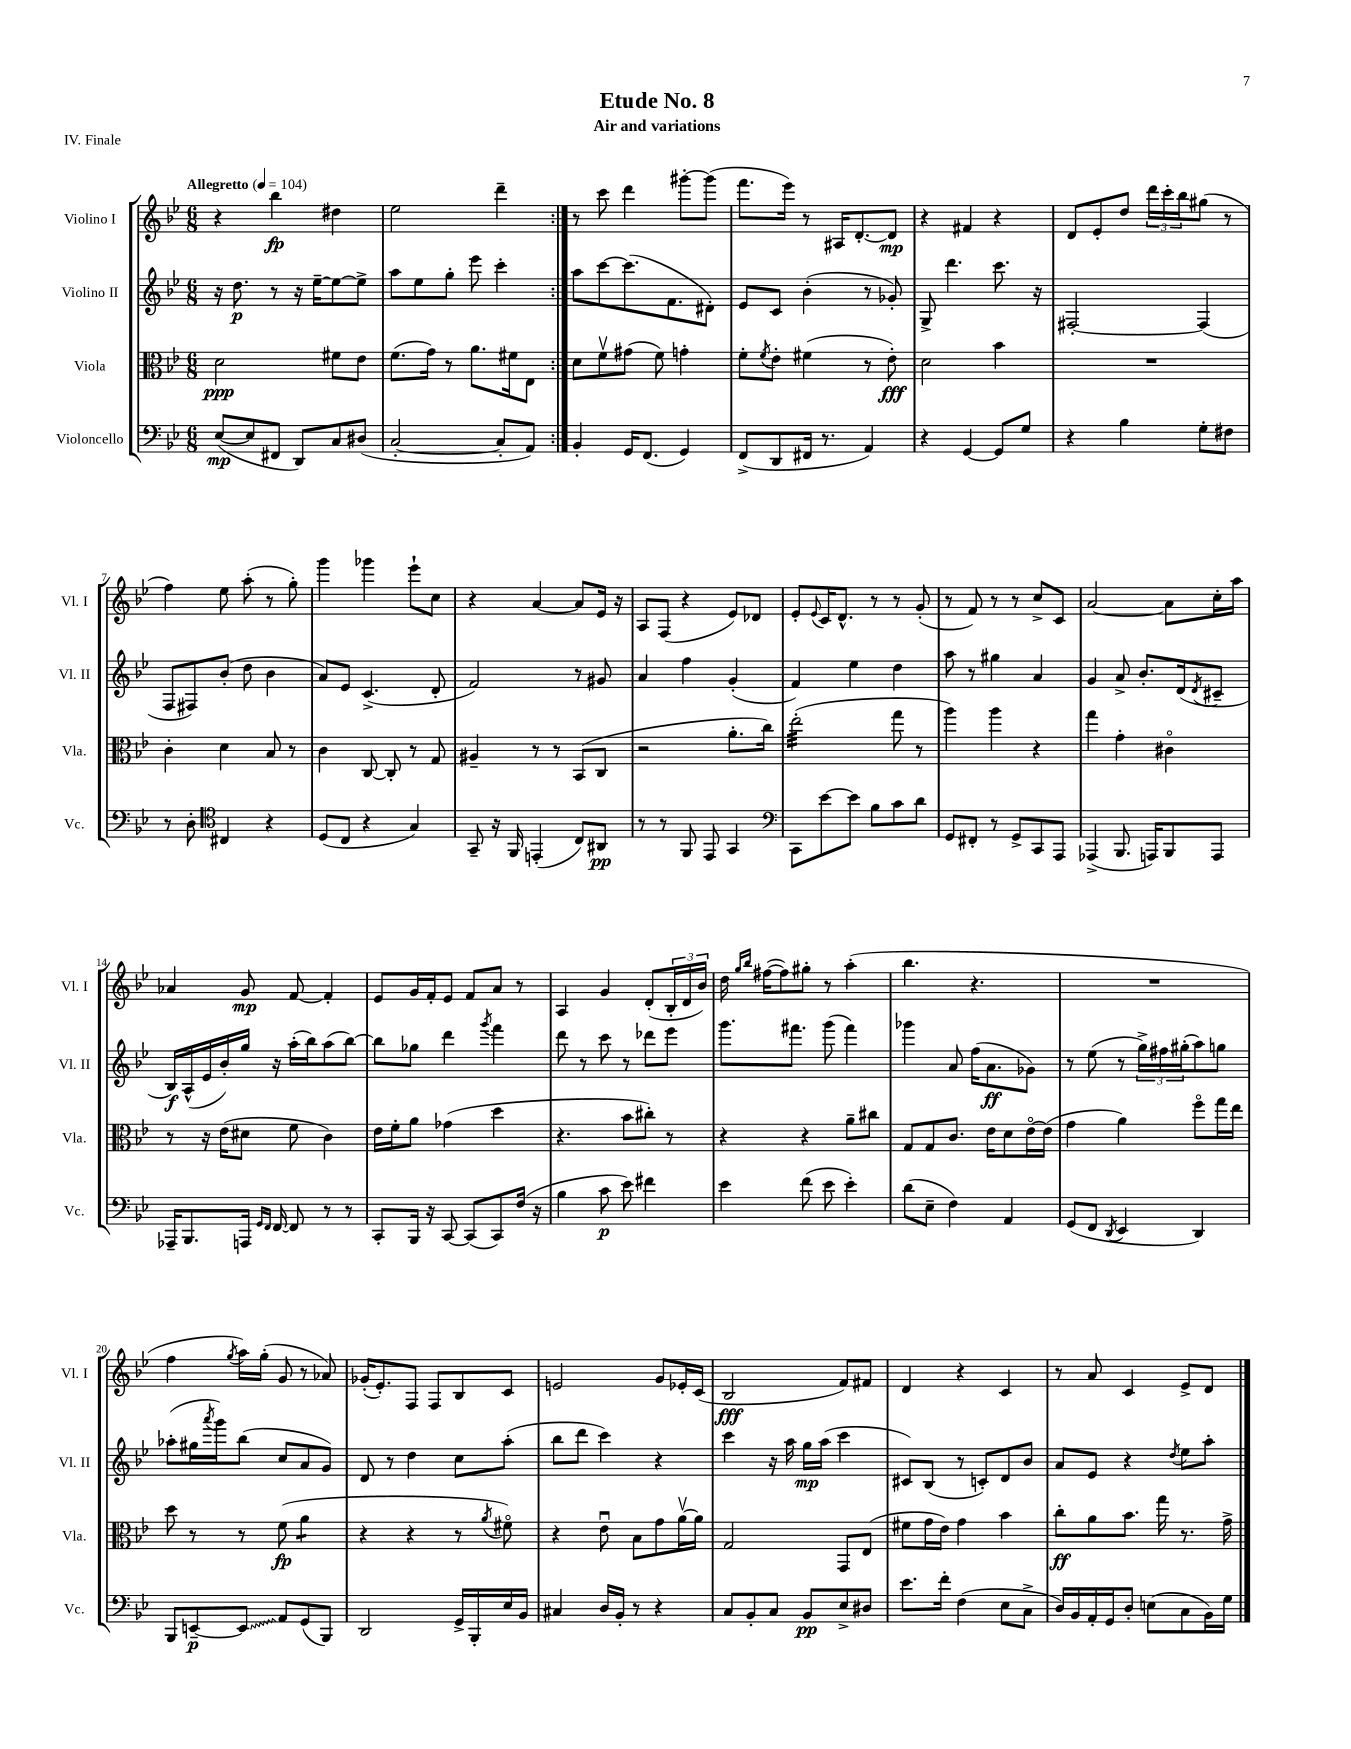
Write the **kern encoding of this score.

**kern	**kern	**kern	**kern
*staff4	*staff3	*staff2	*staff1
*clefF4	*clefC3	*clefG2	*clefG2
*k[b-e-]	*k[b-e-]	*k[b-e-]	*k[b-e-]
*M6/8	*M6/8	*M6/8	*M6/8
*MM104	*MM104	*MM104	*MM104
([8E-	2d	16r	4r
.	.	8.dd	.
8E-]	.	.	.
8FF#	.	8r	4bb-
8DD)	.	16r	.
.	.	[16ee-~	.
8C	8f#	8ee-_	4dd#
(8D#	8e-	8ee-^]	.
=	=	=	=
[2C'	(8.f	8aa	2ee-
.	.	8ee-	.
.	16g)	.	.
.	8r	8gg'	.
.	8.a	8eee-	.
8C']	.	4ccc'	4ddd~
.	16f#	.	.
8AA)	8E-	.	.
=:|!	=:|!	=:|!	=:|!
4BB-'	8d	8aa	8r
.	8fv	[8ccc	8ccc
16GG	(8g#	(8.ccc]	4ddd
(8.FF	.	.	.
.	8f)	.	.
.	.	8.f	.
4GG)	4g'	.	[8ggg#'
.	.	8d#')	(8ggg#]
=	=	=	=
(8FF^	8f'	8e-	8.fff
.	8qf	.	.
8DD	8e-'	8c	.
.	.	.	16eee-)
16FF#	(4f#	(4b-'	8r
8.r	.	.	.
.	.	.	16A#
.	.	.	[8.d'
4AA)	8r	8r	.
.	8e-')	8g-')	8d]
=	=	=	=
4r	2d	8G^	4r
.	.	4.ddd	.
[4GG	.	.	4f#
8GG]	4b-	8.ccc	4r
8G	.	.	.
.	.	16r	.
=	=	=	=
4r	2.r	[2F#'	8d
.	.	.	8e-'
4B-	.	.	8dd
.	.	.	24ddd
.	.	.	24ccc'
.	.	.	24bb-
8G'	.	(4F#]	(8gg#
8F#	.	.	8r
=	=	=	=
8r	4c'	8F	4ff)
8D'	.	8F#)	.
*clefC4	*	*	*
4C#	4d	(8b-'	8ee-
.	.	8dd	(8aa'
4r	8B-	4b-	8r
.	8r	.	8gg')
=	=	=	=
(8D	4c	8a)	4ggg
8C	.	8e-	.
4r	[8C	(4.c^	4ggg-
.	8C']	.	.
4G)	8r	.	8eee-`
.	8G	8d'	8cc
=	=	=	=
8GG~	4A#~	2f)	4r
16r	.	.	.
16FF	.	.	.
(4EE'	8r	.	[4a
.	8r	.	.
8C)	(8BB-	8r	8a]
8AA#	8C	8g#	16e-
.	.	.	16r
=	=	=	=
8r	2r	4a	8A
8r	.	.	(8F
8FF	.	4ff	4r
8EE-	.	.	.
4GG	8.a'	(4g'	8e-)
.	.	.	8d-
.	16cc)	.	.
=	=	=	=
*clefF4	*	*	*
8CC	(2ee-'	4f)	8e-'
.	.	.	8qqe-
[8e-	.	.	16c
.	.	.	8.d^^
8e-]	.	4ee-	.
8B-	.	.	8r
8c	8gg	4dd	8r
8d	8r	.	(8g'
=	=	=	=
8GG	4aa)	8aa	8r
8FF#'	.	8r	8f)
8r	4aa	4gg#	8r
8GG^	.	.	8r
8CC	4r	4a	8cc^
8AAA	.	.	8c
=	=	=	=
(4AAA-^	4gg	4g	[2a
8.BBB-	4g'	8a^	.
.	.	8.b-'	.
16AAA)	.	.	.
8BBB-	4c#o	.	8a]
.	.	(16d	.
.	.	8qd	.
8AAA	.	8c#~	16cc'
.	.	.	16aa
=	=	=	=
16AAA-~	8r	16B-)	4a-
8.BBB-	.	(16A^^	.
.	16r	16e-	.
.	(16e-	16b-')	.
16AAA	8d#	16gg	8g
16qqGG	.	.	.
16qqFF	.	.	.
[16FF	.	16r	.
8FF]	8f	(16aa'	[8f
.	.	16bb-)	.
8r	4c)	(8aa	4f']
8r	.	[8bb-)	.
=	=	=	=
8CC'	16e-	8bb-]	8e-
.	16f'	.	.
16BBB-	8a	8gg-	16g
16r	.	.	16f'
[8CC	(4g-	4ddd	8e-
(8CC]	.	.	8f
.	.	8qggg	.
8CC)	4dd	4fff	8a
(16F	.	.	8r
16r	.	.	.
=	=	=	=
4B-	4.r	8ddd	4A
.	.	8r	.
8c	.	8ccc	4g
8e-)	8b-	8r	.
4f#	8cc#')	8ddd-	(8d'
.	8r	8eee-	24B-'
.	.	.	24d
.	.	.	24b-)
=	=	=	=
4e-	4r	8.ggg	16dd
.	.	.	16qqgg
.	.	.	16qqbb-
.	.	.	([16ff#
.	.	.	8ff#])
.	.	8.fff#	.
(8f	4r	.	8gg#'
8e-	.	(8ggg	8r
4e-')	8a~	4fff#)	(4aa'
.	8cc#	.	.
=	=	=	=
(8d	8G	4ggg-	4.bb-
8E-~	8G	.	.
4F)	8.c	8a	.
.	.	(16ff	4.r
.	16e-	8.a	.
4AA	8d	.	.
.	[16e-o	8g-)	.
.	(16e-]	.	.
=	=	=	=
(8GG	4g	8r	2.r
8FF	.	(8ee-	.
8qDD	.	.	.
4EE-	4a)	8r	.
.	.	24gg^)	.
.	.	24ff#	.
.	.	(24gg#'	.
4DD)	8ffo	8aa)	.
.	16gg	8gg	.
.	16ee-	.	.
=	=	=	=
8BBB-	8dd	(8aa-'	4ff
[8EE~	8r	16gg#	.
.	.	8qaaa	.
.	.	16ggg)	.
.	.	.	8qgg
8EE]	8r	(8bb-	16aa)
.	.	.	(16gg'
8AA	(8f	8cc	8g
(8GG	4a	8a	8r
8BBB-)	.	8g)	8a-)
=	=	=	=
2DD	4r	8d	(16g-'
.	.	.	8.e-')
.	.	8r	.
.	4r	4dd	8F
.	.	.	8F
16GG^	8r	8cc	8B-
16BBB-'	.	.	.
.	8qa	.	.
16E-	8f#o)	(8aa'	8c
16BB-	.	.	.
=	=	=	=
4C#	4r	8bb-	2e
.	.	8ddd	.
16D	8e-u	4ccc)	.
16BB-'	.	.	.
8r	8B-	.	.
4r	8g	4r	8g
.	[16av	.	16e-'
.	16a]	.	(16c
=	=	=	=
8C	2G	4ccc	2B-
8BB-'	.	.	.
8C	.	16r	.
.	.	16aa	.
8BB-	.	16gg	.
.	.	(16aa	.
8E-^	8GG	4ccc	8f)
8D#	(8E-	.	8f#
=	=	=	=
8.e-	8f#	8c#)	4d
.	16g	(8B-	.
16f'	16e-)	.	.
(4F	4g	8r	4r
.	.	8c')	.
8E-	4b-	8d	4c
8C^	.	8b-	.
=	=	=	=
16D)	8cc'	8a	8r
16BB-	.	.	.
16AA'	8a	8e-	8a
16GG	.	.	.
8D'	8.b-	4r	4c
(8E	.	.	.
.	16gg	.	.
.	.	8qdd	.
8C	8.r	8ee-	8e-^
16BB-)	.	8aa'	8d
16G	16g^	.	.
==	==	==	==
*-	*-	*-	*-
